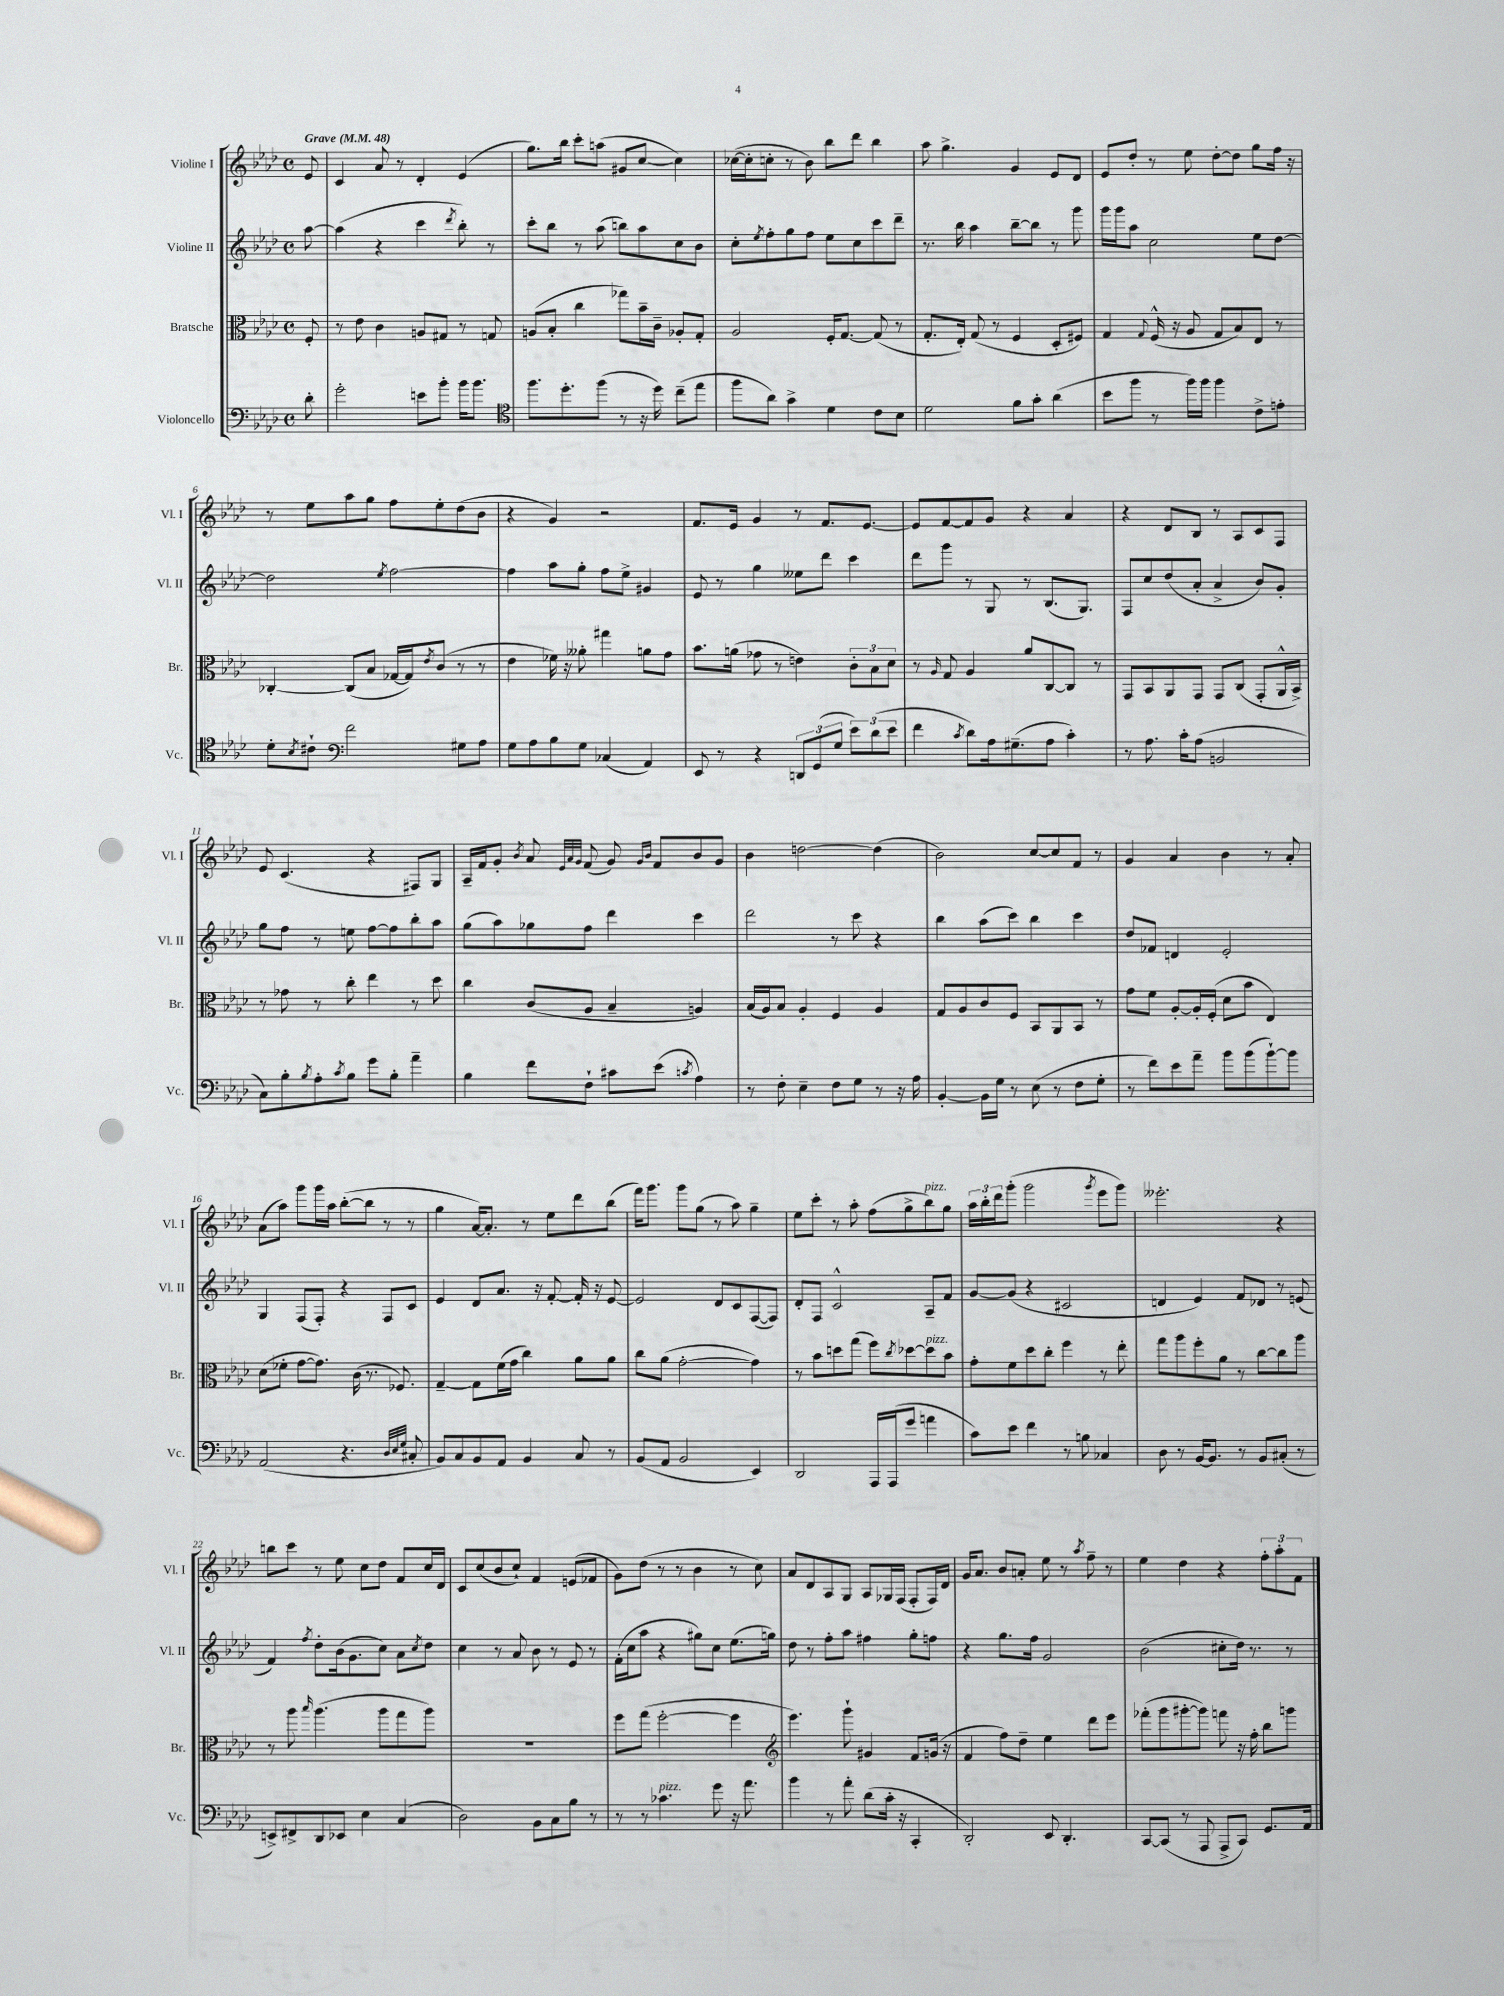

**kern	**kern	**kern	**kern
*part4	*part3	*part2	*part1
*staff4	*staff3	*staff2	*staff1
*I"Violoncello	*I"Bratsche	*I"Violine II	*I"Violine I
*I'Vc.	*I'Br.	*I'Vl. II	*I'Vl. I
*clefF4	*clefC3	*clefG2	*clefG2
*k[b-e-a-d-]	*k[b-e-a-d-]	*k[b-e-a-d-]	*k[b-e-a-d-]
*M4/4	*M4/4	*M4/4	*M4/4
*met(c)	*met(c)	*met(c)	*met(c)
*MM48	*MM48	*MM48	*MM48
=	=	=	=
!	!	!	!LO:TX:a:B:t=Grave
8d-'\	8F'/	[8aa-\	8e-/
=1	=1	=1	=1
2g'\	8r	(4aa-\]	4c/
.	8e-\	.	.
.	4c\	4r	8a-/
.	.	.	8r
8en\L	8An/L	4ccc\	4d-'/
8b-'\J	8G#X/J	.	.
.	.	8qddd-/	.
16b-\KL	8r	8bb-'\)	(4e-/
8.b-\J	.	.	.
.	8Gn/	8r	.
=2	=2	=2	=2
*clefC4	*	*	*
8.ff\L	(8An/L	8ccc'\L	8.gg\L)
.	8B-'/J	8bb-\J	.
8.dd-'\	.	.	16bb-\Jk
.	4cc\	8r	8ccc'\L
(8ff\J	.	(8aa-\	(8aan\J
8r	8gg-X\L)	8bbn\L)	8g#X/L
16r	16b-~\L	8aa-\	[8cc/J
16dd-\)	16c~\JJ	.	.
(8cc~\L	8A-X'/L	8cc\	4cc\])
8ee-\J	8G'/J	8b-\J	.
=3	=3	=3	=3
8ff\L	2A-/	8cc'\L	([16cc-X\LL
.	.	.	16cc-'\J]
.	.	8qee-/	.
8a-\J)	.	8ff'\	8ccn'\J
4g^\	.	8gg\	8r
.	.	8ff\J	8b-\)
4d-\	16F'/KL	8ee-\L	8bb-\L
.	[8.G/J	.	.
.	.	8cc\	8ddd-\J
8c\L	(8G/]	8ccc\	4bb-\
8B-\J	8r	8ddd-~\J	.
=4	=4	=4	=4
2d-\	8.G'/L	8.r	8aa-\
.	.	.	4.gg^\
.	16E-'/Jk)	16bb-\	.
.	(8G/	4aa-\	.
.	8r	.	.
8f\L	4F/	[8bb-~\L	4g/
8g'\J	.	8bb-\J]	.
(4a-\	8D-'/L	8r	8e-/L
.	8F#X/J)	8ggg\	8d-/J
=5	=5	=5	=5
8b-\L	4G/	16ggg\LL	8e-/L
.	.	16ggg\J	.
8ff\J	.	8aa-\J	8dd-'/J
.	8qqG/	.	.
8r	(16F^^/	2cc\	8r
.	16r	.	.
16ff\LL)	8A-/	.	8ee-\
16ff\JJ	.	.	.
4ff\	8G/L	.	[8dd-'\L
.	8B-/)	.	8dd-\J]
8c^\L	8E-/J	8ee-\L	8gg\L
8en'\J	8r	[8dd-\J	16ff\Jk
.	.	.	16r
!!LO:LB:g=z
=6	=6	=6	=6
8d-'\L	[4C-X'/	2dd-\]	8r
8qB-/	.	.	.
8c#X`\J	.	.	8ee-\L
*clefF4	*	*	*
2f\	(8C-/L]	.	8aa-\
.	8B-/J	.	8gg\J
.	.	8qee-/	.
.	[16G-X/LL	[2ff\	8ff\L
.	16G-/J])	.	.
.	8qe-/	.	.
.	(8c/J	.	8ee-'\
8G#X\L	8r	.	(8dd-\
8A-\J	8r	.	8b-\J
=7	=7	=7	=7
8G\L	4e-\	4ff\]	4r
8A-\	.	.	.
8B-\	16f-X\)	8aa-\L	4g/)
.	16r	.	.
8G\J	8a--X'\	8gg'\J	.
(4C-X/	4gg#X\	8ff\L	2r
.	.	8ee-^\J	.
4AA-/)	8an\L	4g#X/	.
.	8g\J	.	.
=8	=8	=8	=8
8EE-/	8.b-\L	8e-/	8.f/L
8r	.	8r	.
.	(16an\Jk	.	16e-/Jk
4r	8g-X\	4gg\	4g/
.	8r	.	.
12DDn/L	4en\)	8ee--X\L	8r
(12GG/	.	.	.
.	.	8ddd-\J	8.f/L
12G/J	.	.	.
12e-\L)	12c'\L	4ccc\	.
.	.	.	[8.e-/J
(12d-\	12B-\	.	.
12e-\J	12d-\J	.	.
=9	=9	=9	=9
4f\	8r	8ddd-\L	8e-/L]
.	16qqA-/	.	.
.	8G/	8ggg\J	[8f/
8qc/	.	.	.
8d-\L)	4A-/	8r	8f/]
16A-\k	.	8G/	8g/J
(8.G#X~\	.	.	.
.	8a-/L	8r	4r
8A-\J	[8C/	(8.B-/L	.
4c'\)	8C/J]	.	4a-/
.	.	8.G/J)	.
.	8r	.	.
=10	=10	=10	=10
8r	8GG/L	8F/L	4r
8.A-\	8BB-/	8cc/	.
.	8AA-/	(8dd-/	8d-/L
16c'\KL	.	.	.
(8A-\J	8GG/J	8a-'/J	8B-/J
2BBn/	8GG/L	4a-^/	8r
.	(8C/J	.	8A-/L
.	8GG'/L	8b-/L)	8c/
.	16AA-^^/L	8g'/J	8F/J
.	16BB-^/JJ)	.	.
!!LO:LB:g=z
=11	=11	=11	=11
8C\L)	8r	8gg\L	8e-/
8B-'\	8g-X\	8ff\J	(4.c/
8qB-/	.	.	.
8A-'\	8r	8r	.
8qc/	.	.	.
8B-\J	8cc'\	8een\	.
8g\L	4ee-\	[8ff\L	4r
8B-'\J	.	8ff\]	.
4a-~\	8r	8bb-'\	8F#X/L)
.	8dd-\	8aa-\J	8G/J
=12	=12	=12	=12
4B-\	4cc\	(8gg\L	16A-~/LL
.	.	.	16f/J
.	.	8aa-\)	8g'/J
.	.	.	8qb-/
8f\L	(8c/L	8gg-X\	8a-/
.	.	.	32qqe-/LLL
.	.	.	32qqa-/
.	.	.	32qqg/JJJ
8F`\J	8A-/J	8ff\J	(8f/
8c#X\L	4B-~/	4ddd-\	8g/)
.	.	.	16qqg/LL
.	.	.	16qqb-/JJ
(8e-\J	.	.	8f/L
8qcn/	.	.	.
4A-\)	4An/)	4ccc\	8b-/
.	.	.	8g/J
=13	=13	=13	=13
8r	(16B-/LL	2ddd-\	4b-\
.	16A-/J)	.	.
8F'\	8B-/J	.	.
4E-~\	4A-'/	.	[2ddn\
8F\L	4F/	8r	.
8G\J	.	8ccc\	.
8r	4A-/	4r	(4dd\]
16r	.	.	.
16A-\	.	.	.
=14	=14	=14	=14
[4BB-'/	8G/L	4bb-\	2b-\)
.	8A-/	.	.
16BB-\LL]	8c/	(8aa-\L	.
16G\JJ	.	.	.
8r	8F/J	8ccc\J)	.
(8E-\	8BB-/L	4bb-\	[8cc/L
8r	8AA-/	.	8cc/]
8F\L	8BB-/J	4ccc\	8f/J
8G'\J	8r	.	8r
=15	=15	=15	=15
8r	8g\L	8dd-/L	4g/
8f\L)	8f\J	8f-X/J	.
8e-\	[8A-'/L	4dn/	4a-/
8a-~\J	16A-'/L]	.	.
.	(16F'/JJ	.	.
8b-\L	8d-\L	2e-'/	4b-\
(8b-\	8b-\J	.	.
[8b-`\)	4E-/)	.	8r
8b-\J]	.	.	8a-'/
!!LO:LB:g=z
=16	=16	=16	=16
(2AA-/	(8d-\L	4G/	(8a-\L
.	8f-X'\J	.	8aa-\J)
.	[8g\L	(8F/L	8ggg\L
.	8.g\J])	8F'/J)	16ggg\L
.	.	.	16aa-\JJ
4.r	.	4r	([8bb-'\L
.	(16c\	.	.
.	8.r	.	8bb-\J]
.	.	8F/L	8r
.	8.F-X/)	.	.
32qqD-/LLL	.	.	.
32qqE-/	.	.	.
32qqG/JJJ	.	.	.
8C#X'/	.	8c/J	8r
=17	=17	=17	=17
8BB-/L)	[4G~/	4e-/	4gg\
8C/	.	.	.
8BB-/	8G\L]	8d-/L	[16a-/KL)
.	.	.	8.a-'/J]
8AA-/J	(16f\L	8.a-/J	.
.	16g\JJ	.	.
4BB-/	4cc\)	.	8r
.	.	16r	.
.	.	[8f'/	8ee-\L
8C/	8a-\L	16f'/]	8ddd-\
.	.	16r	.
8r	8a-\J	[8e-/	(8bb-\J
=18	=18	=18	=18
(8BB-/L	8cc\L	2e-/]	16fff\KL)
.	.	.	8.ggg\J
8AA-/J	(8a-\J	.	.
2BB-/	[2g'\	.	8ggg\L
.	.	.	(8gg\J
.	.	8d-/L	8r
.	.	8c/	8aa-\)
4EE-/)	4g\])	([8F/	4gg~\
.	.	8F/J])	.
=19	=19	=19	=19
2DD-/	8r	8d-'/L	8ee-\L
.	8b-\L	8F/J	8ccc'\J
.	8ddn\	2c^^/	8r
.	(8gg\J	.	8aa-'\
16AAA-/LL	8ff\L)	.	(8ff\L
(16AAA-/J	.	.	.
.	8qcc/	.	.
8g/J	[8dd-X\	.	8gg^\
!	!	!	!LO:TX:a:i:t=pizz.
!	!LO:TX:a:i:t=pizz.	!	!
4an\	8dd-\]	8A-~/L	8bb-\)
.	8b-\J	8f/J	8gg\J
=20	=20	=20	=20
8c\L)	8g'\L	[8g/L	24aa-\LL
.	.	.	24bb-'\
.	.	.	24ddd-\J
8e-\J	8f\	(8g/J]	(8ggg'\J
4f\	8dd-\	4r	2ggg\
.	8cc'\J	.	.
8r	4ff\	2c#X/	.
8Bn\	.	.	.
.	.	.	8qggg/
4C-X/	8r	.	8eee-\L
.	8ee-'\	.	8ggg\J)
=21	=21	=21	=21
8D-\	8gg\L	4dn/	2.eee--X'\
8r	8aa-\	.	.
[16BB-/KL	8ff'\	4e-/)	.
8.BB-/J]	.	.	.
.	8a-\J	.	.
8r	8r	8f/L	.
8BB-/L	[8cc\L	8d-X/J	.
(8C#X'/J	8cc\]	8r	4r
8r	8aa-\J	(8en/	.
!!LO:LB:g=z
=22	=22	=22	=22
8EEn^/L)	8r	4f/)	8bbn\L
8FF#X^/	8aa-\	.	8ccc\J
.	16qqbb-/	8qff/	.
8DD-/	(4.aa-\	8dd-'\L	8r
8EE-X/J	.	(16b-\k	8ee-\
.	.	8.g\	.
4E-\	.	.	8cc\L
.	8aa-\L	8cc\J)	8dd-\J
(4C/	8gg\	8a-\L	8f/L
.	.	8qcc/	.
.	8aa-\J)	8dd-\J	16cc/L
.	.	.	16d-/JJ
=23	=23	=23	=23
2D-\)	1r	4cc\	8c/L
.	.	.	(8cc/
.	.	8r	8b-/
.	.	8a-/	8cc`/J)
8BB-\L	.	8b-\	4f/
8C\	.	8r	.
8B-\J	.	8e-/	(8en/L
8r	.	8r	8f-X/J
=24	=24	=24	=24
8r	8ff\L	(16f'\LL	8g\L)
.	.	16cc\J	.
8r	(8gg\J	8aa-\J	(8dd-\J
!LO:TX:a:i:t=pizz.	!	!	!
4.c-X\	[2ff'\	4r	8r
.	.	.	8r
.	.	8gg#X\L)	4b-\
8g\	.	8cc\J	.
16r	4ff\]	(8.ee-\L	8r
8.a-\	.	.	.
.	.	.	8cc\)
.	.	16ggn\Jk)	.
=25	=25	=25	=25
*	*clefG2	*	*
4b-\	4.eee-\)	8dd-\	8a-/L
.	.	8r	8d-/
8r	.	8ff'\L	8A-/
8a-'\	8ggg`\	8aa-\J	8G/J
(8d-\L	4g#X/	4ff#X\	8A-/L
16c'\Jk	.	.	16G-X/L
16r	.	.	(16F/JJ
4CC'/	8f/L	8gg'\L	8F'/L
.	(16gn/Jk	8ffn\J	16F/L)
.	16r	.	16d-/JJ
=26	=26	=26	=26
2DD-'/)	4f/	4r	16g/KL
.	.	.	8.a-/J
.	8ff\L)	8.gg\L	8b-/L
.	8dd-~\J	.	8an'/J
.	.	16ff\Jk	.
8EE-/	4ee-\	2g/	8ee-\
4.DD-'/	.	.	8r
.	.	.	8qaa-/
.	8ddd-\L	.	8ff~\
.	8eee-\J	.	8r
=27	=27	=27	=27
[8CC/L	(8fff-X'\L	(2b-\	4ee-\
(8CC/J]	8ggg\	.	.
8r	[8ggg#X'\	.	4dd-\
8AAA-/	8ggg#\J])	.	.
8AAA-^/L	8fffn\	8cc#X'\L	4r
8CC/J)	16r	16dd-\Jk)	.
.	16ff'\	8.r	.
8.GG/L	8bb-\L	.	12ff'\L
.	.	.	12aa-'\
.	8gggn\J	8r	.
.	.	.	12f\J
16AA-/Jk	.	.	.
==	==	==	==
*-	*-	*-	*-
